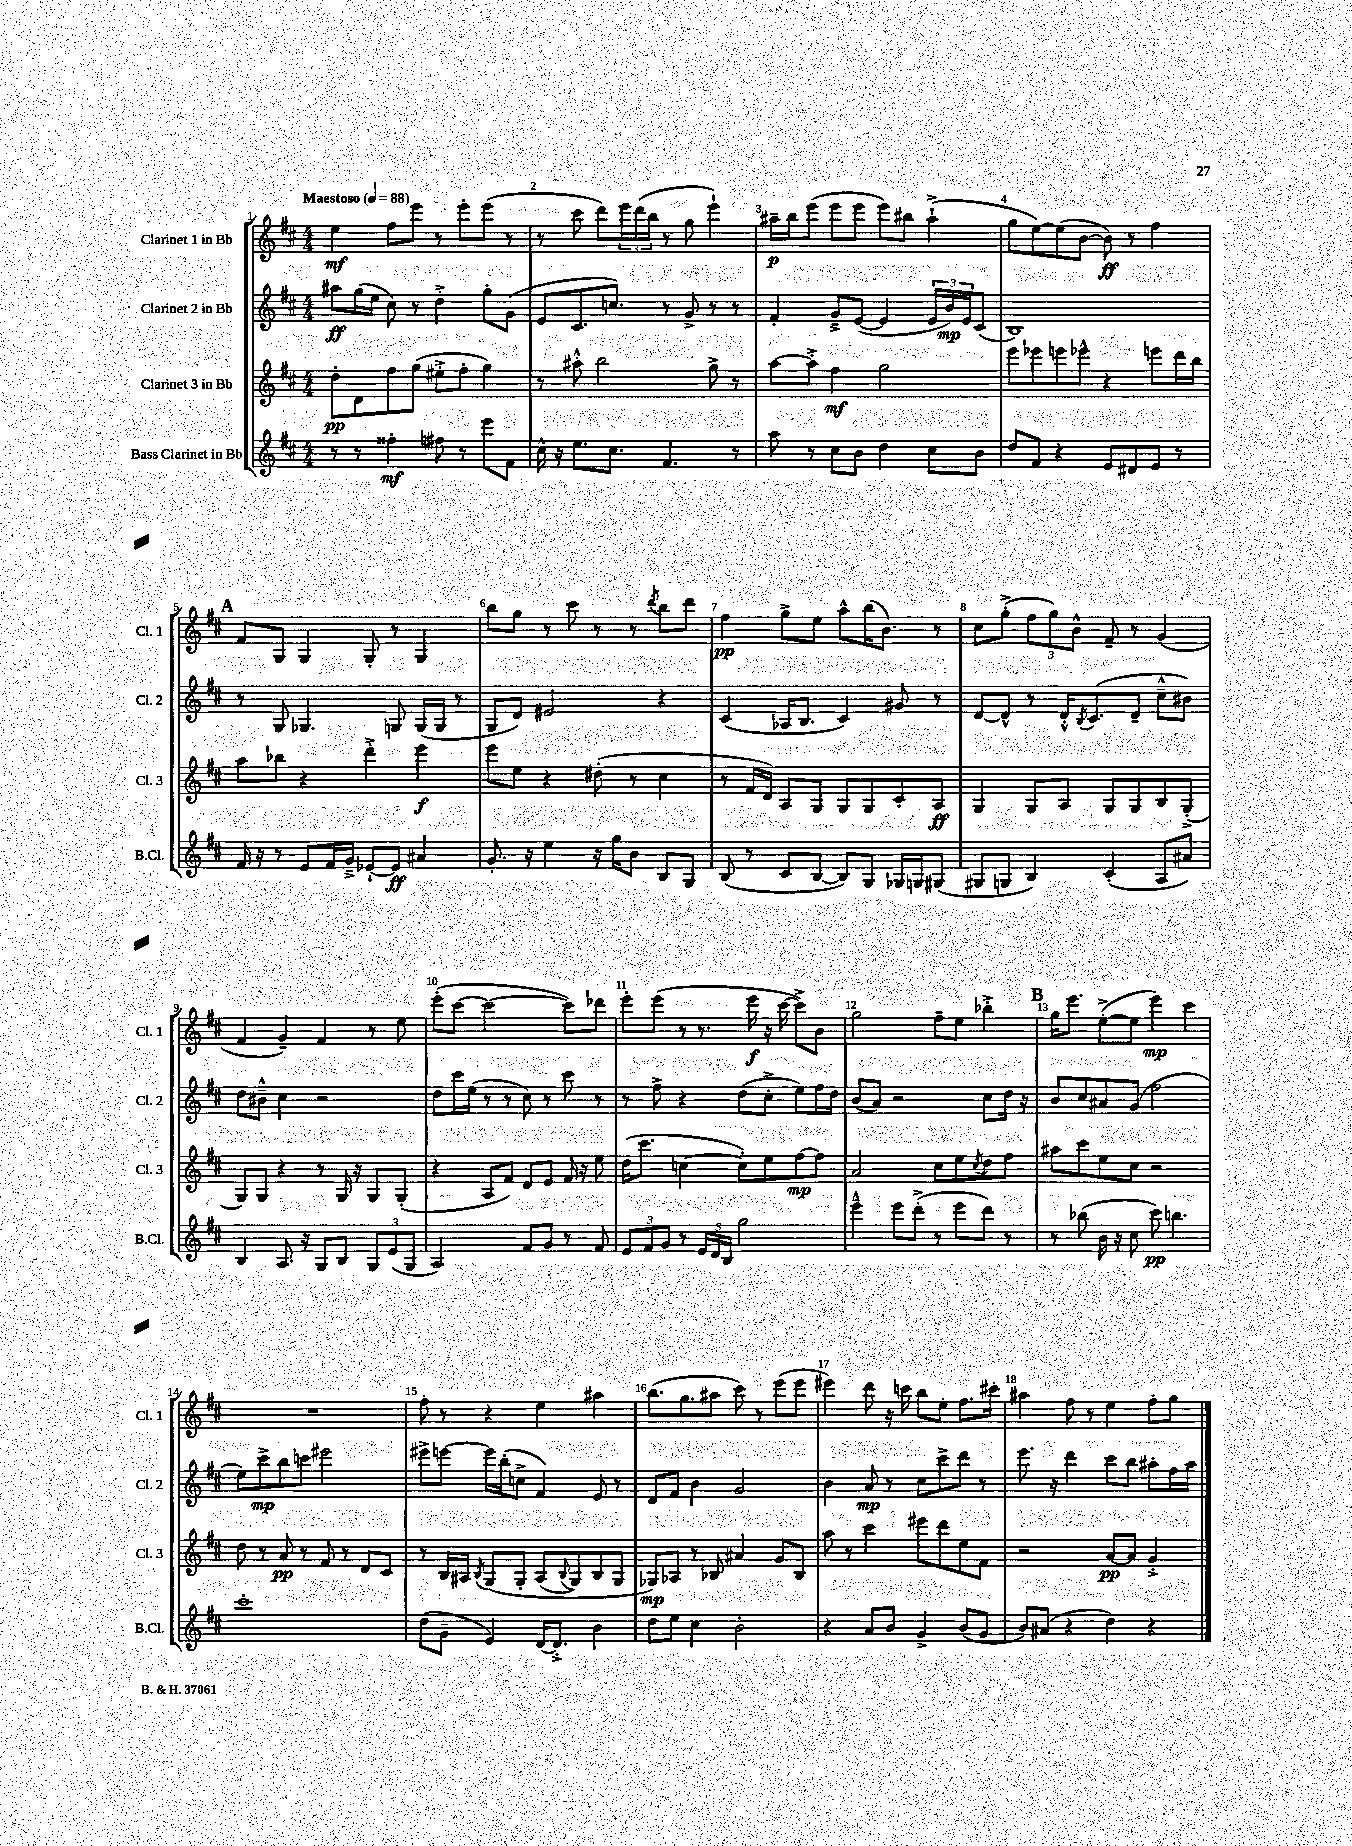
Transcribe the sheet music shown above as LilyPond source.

<<
\new StaffGroup <<
\new Staff = "s0" \with { instrumentName = "Clarinet 1 in Bb" shortInstrumentName = "Cl. 1" } {
    \clef treble \key d \major \numericTimeSignature \time 4/4 \tempo "Maestoso" 4 = 88
    e''4\mf fis''8 e'''8 r8 e'''8-. e'''8( r8 |
    r8 cis'''8 d'''8) \tuplet 3/2 { e'''16 d'''16( b''16 } r8 g''8 e'''4-!) |
    ais''16--\p b''16 e'''8( e'''8 e'''8 e'''8) bis''8 ais''4-!->( |
    g''8 e''8~) e''8( b'8~ b'8\ff) r8 fis''4 |
    \mark \markup { \bold "A" } fis'8 g8 g4 g8-. r8 g4 |
    b''8 g''8 r8 cis'''8 r8 r8 \acciaccatura { d'''8 } b''8 d'''8 |
    fis''4\pp g''8-> e''8 a''8-^ b''16( b'8.) r8 |
    cis''8 g''8-.->( \tuplet 3/2 { fis''8 g''8) b'8-^ } fis'8-- r8 g'4( |
    fis'4 g'4--) fis'4 r8 e''8 |
    e'''8-.( cis'''8~ cis'''2~ cis'''8) des'''8 |
    e'''8-. e'''8( r8 r8. e'''16\f r16 cis'''16~ cis'''8->) b'8 |
    g''2 fis''8-- e''8 bes''4-.-> |
    \mark \markup { \bold "B" } g''16 e'''8. e''8~-.->( e''8 e'''4\mp) cis'''4 |
    R1 |
    fis''8-. r8 r4 e''4 ais''4 |
    b''8.( g''8. ais''8 cis'''8) r8 e'''8( e'''8 |
    eis'''4) d'''8 r16 c'''16 b''8 e''8-. fis''8. cis'''16-. |
    ais''4 fis''8 r8 e''4 fis''8-. g''8 \bar "|." |
}
\new Staff = "s1" \with { instrumentName = "Clarinet 2 in Bb" shortInstrumentName = "Cl. 2" } {
    \clef treble \key d \major \numericTimeSignature \time 4/4
    ais''8\ff g''16( e''16 cis''8) r8 d''4-.-> g''8-. g'8( |
    e'8 cis'8. c''8.) r8 g'8-> r8 r8 |
    fis'4-. g'8---> e'8~( e'4 \tuplet 3/2 { e'16 b'16\mp) e'16 } cis'8( |
    b1) |
    \mark \markup { \bold "A" } r8 g8 ges4. g8 g16( g16 r8 |
    g8 d'8) eis'2 r4 |
    cis'4( aes16 b8. cis'4) gis'8 r8 |
    d'8~ d'8-^ r8 d'16-.-^ \acciaccatura { b8 } cis'8.( d'8-- cis''8---^ bis'8) |
    d''8 bis'8---^ cis''4 r2 |
    d''8 cis'''16 e''16( r8 r8 cis''8) r8 cis'''8 r8 |
    r8 fis''8-> r4 d''8( cis''8-.-> e''8) fis''16 d''16 |
    b'8( a'8) r2 cis''8 d''16 r16 |
    \mark \markup { \bold "B" } b'8 cis''8 ais'8 g'8( fis''2 |
    e''8) cis'''8->\mp b''8 c'''8 eis'''2 |
    eis'''8-> e'''8~ e'''16 b''16-.( c''8-> fis'4) e'8 r8 |
    d'8 fis'8 b'4 g'2 |
    b'4 a'8\mp r8 cis''8 cis'''8-> d'''8 r8 |
    e'''8. r16 d'''4 cis'''8 b''8 ais''8-. fis''16 ais''16 \bar "|." |
}
\new Staff = "s2" \with { instrumentName = "Clarinet 3 in Bb" shortInstrumentName = "Cl. 3" } {
    \clef treble \key d \major \numericTimeSignature \time 4/4
    d''8-.\pp d'8 fis''8 g''8( eis''8-.-> fis''8-. g''4) |
    r8 ais''8-.-^ b''2 g''8-> r8 |
    a''8~ a''8-.-> fis''4\mf g''2 |
    e'''8 ees'''8 e'''8 ees'''8-^ r4 e'''8 d'''16 b''16 |
    \mark \markup { \bold "A" } a''8 bes''8 r4 d'''4-.-> e'''4\f |
    e'''8 e''8 r4 dis''8-.( r8 cis''4 |
    r8 fis'16 d'16) a8 g8 g8 g8 cis'8-. a8\ff |
    g4 g8 a8 g8 g8 b8 g8-.->( |
    g8) g8 r4 r8 g16 r16 g8 g8-.( |
    r4 a8 fis'8) d'8 e'8 fis'16 r16 e''8 |
    d''16( cis'''8. c''4~ c''8-.) e''8 fis''8~\mp fis''8 |
    a'2 cis''8 e''8 \acciaccatura { cis''8 } d''8 fis''8 |
    \mark \markup { \bold "B" } ais''8 cis'''8 e''8 cis''8 r2 |
    d''8 r8 a'8\pp r8 fis'8 r8 d'8 cis'8 |
    r8 b16 ais16 \acciaccatura { b8 } g8\( g8-. ais8( \appoggiatura { b8 } g8) b8 g8 |
    ges8\mp\) aes8 r8 bes8 ais'4 g'8 bes8 |
    a''8 r8 cis'''4 eis'''8 d'''8 e''8 fis'8 |
    r2 a'8~\pp a'8 g'4-.-> \bar "|." |
}
\new Staff = "s3" \with { instrumentName = "Bass Clarinet in Bb" shortInstrumentName = "B.Cl." } {
    \clef treble \key d \major \numericTimeSignature \time 4/4
    r8 r8 fisis''4-.\mf fis''8 r8 e'''8 fis'8 |
    cis''16-^ r16 e''8. cis''8. fis'4. r8 |
    a''8 r8 cis''8 b'8 d''4 cis''8 b'8 |
    d''8 fis'8 r4 e'8 dis'8 e'8 r8 |
    \mark \markup { \bold "A" } fis'16 r16 r8 e'8 fis'16 g'16---> ees'8~-! ees'8\ff ais'4 |
    g'8.-. r16 e''4 r16 g''16 b'8 b8 g8 |
    b8( r8 cis'8 b8~ b8) g8 ges16 g16 gis8( |
    gis8 g8 b4) cis'4-.( a8 ais'8) |
    b4 a8. r16 g8 b8 \tuplet 3/2 { g8 e'8( g8 } |
    a2) fis'8 g'8 r8 fis'8 |
    \tuplet 3/2 { e'8 fis'8 g'8 } r8 \tuplet 3/2 { e'16 d'16 b16 } g''2 |
    e'''4---^ e'''8 d'''8-.->( r8 e'''8 d'''8) r8 |
    \mark \markup { \bold "B" } r8 bes''8( b'16 r16 cis''8 cis'''8\pp) b''4. |
    cis'''1-. |
    d''8( g'8-- e'4) d'16~ d'8.-.-> b'4 |
    d''8 e''8 cis''4 b'2-. |
    r4 a'8 b'8 g'4-> b'8( g'8 |
    b'8) ais'8( r4 d''4) r4 \bar "|." |
}
>>
>>
\layout { \context { \Score \override BarNumber.break-visibility = ##(#f #t #t) barNumberVisibility = #all-bar-numbers-visible } }
